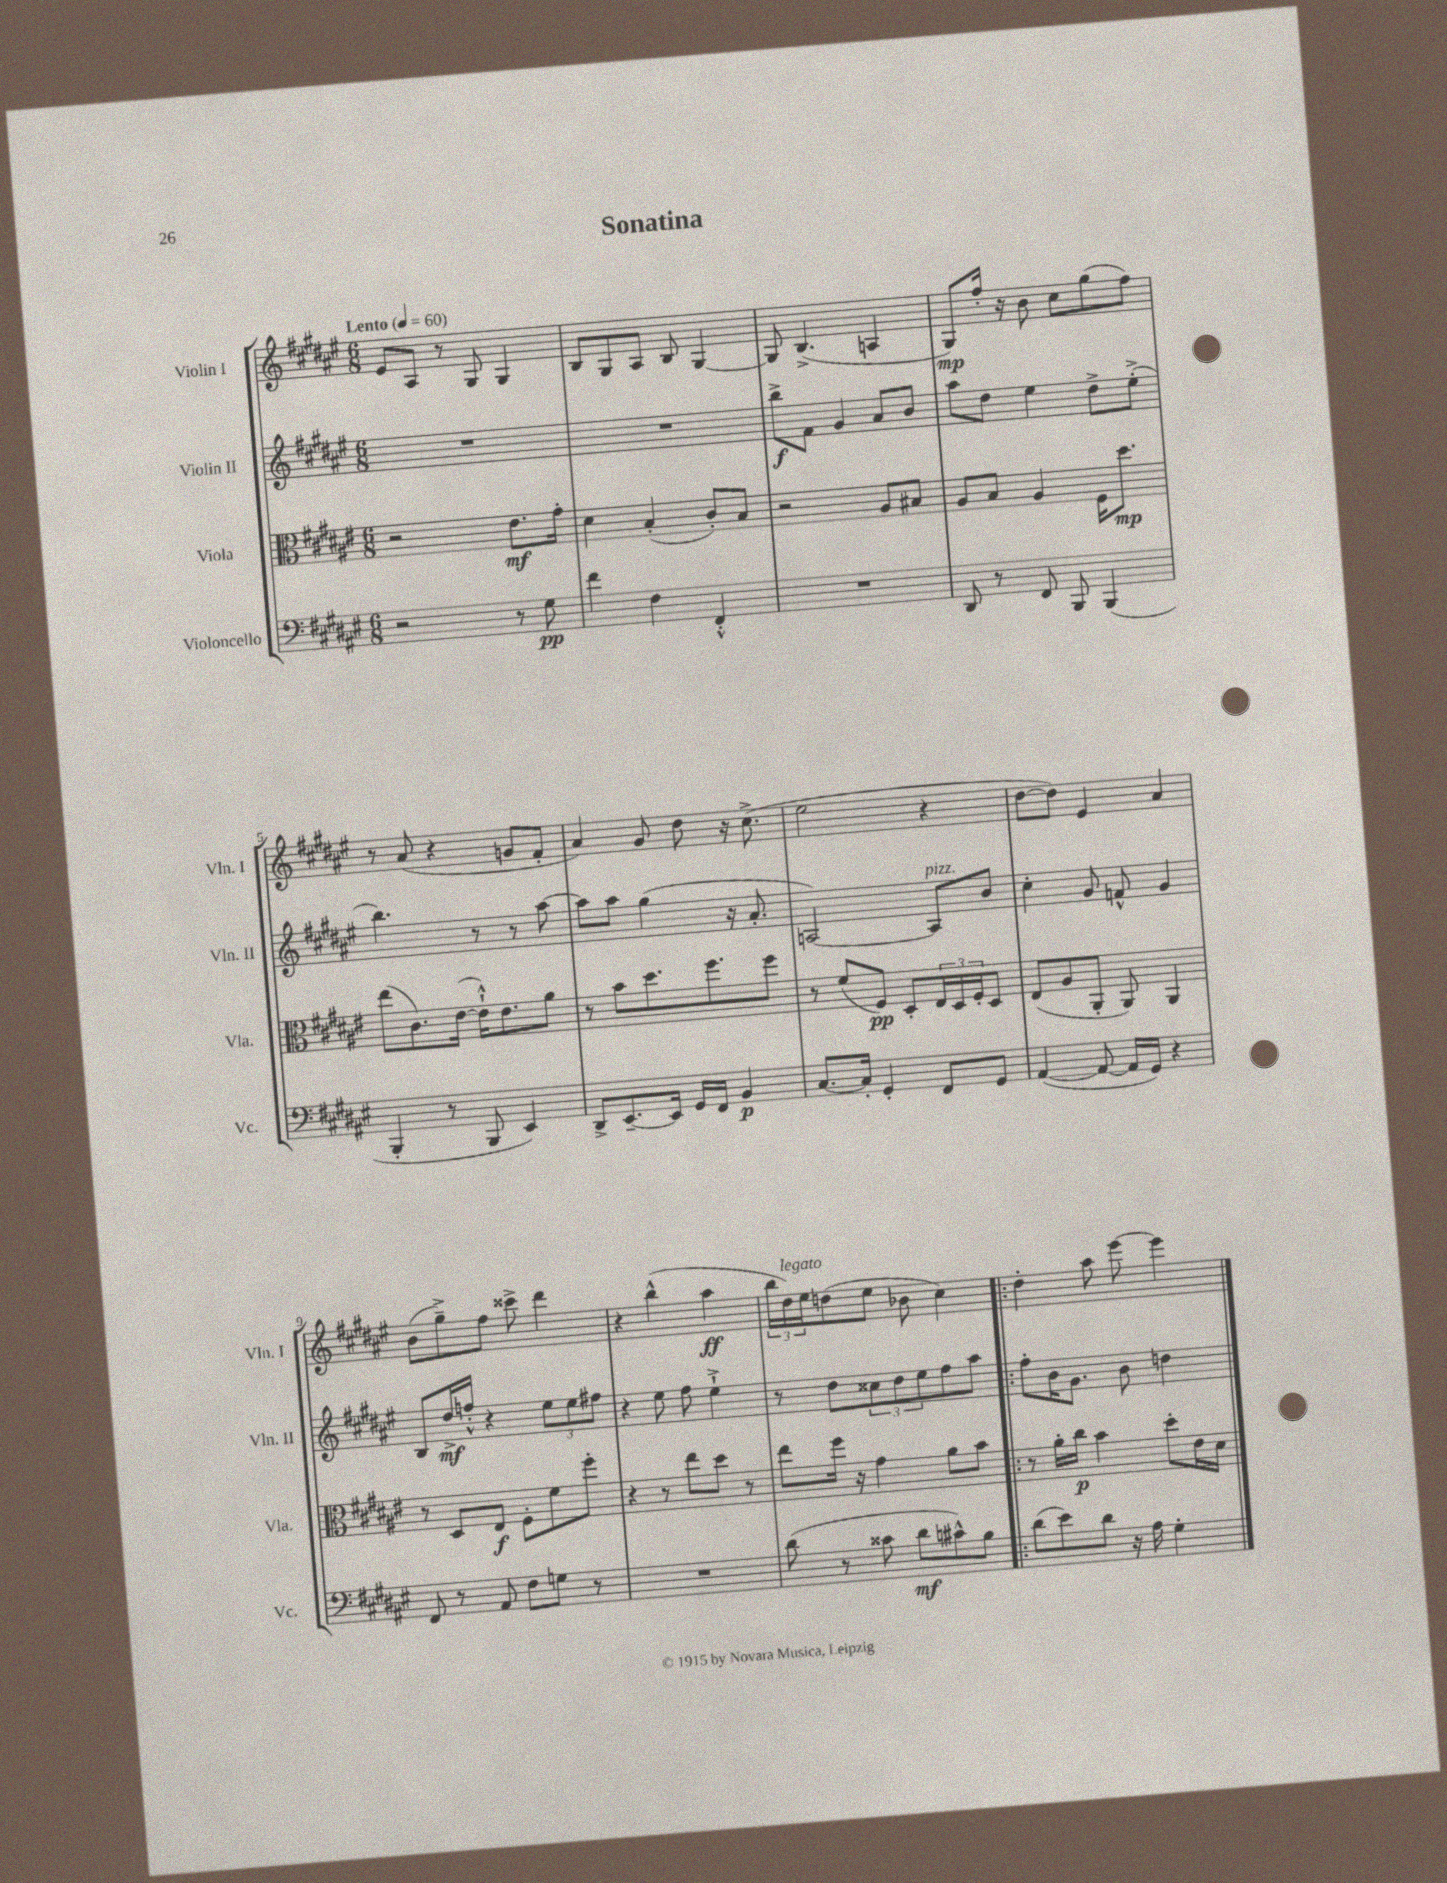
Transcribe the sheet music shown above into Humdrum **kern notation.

**kern	**kern	**kern	**kern
*staff4	*staff3	*staff2	*staff1
*clefF4	*clefC3	*clefG2	*clefG2
*k[f#c#g#d#a#e#]	*k[f#c#g#d#a#e#]	*k[f#c#g#d#a#e#]	*k[f#c#g#d#a#e#]
*M6/8	*M6/8	*M6/8	*M6/8
*MM60	*MM60	*MM60	*MM60
2r	2r	2.r	8e#/L
.	.	.	8A#/J
.	.	.	8r
.	.	.	8G#/
8r	8.e#\L	.	4G#/
8G#\	.	.	.
.	16g#'\Jk	.	.
=	=	=	=
4f#\	4d#\	2.r	8B/L
.	.	.	8G#/
4F#\	(4B'/	.	8A#/J
.	.	.	8B/
4FF#'^^/	8c#'/L)	.	[4G#/
.	8B/J	.	.
=	=	=	=
2.r	2r	8bb^\L	8G#/]
.	.	8f#\J	(4.B^/
.	.	4g#/	.
.	8A#/L	8a#/L	4A/
.	8B#/J	8b/J	.
=	=	=	=
8DD#/	8A#/L	8aa#\L	8G#/L)
8r	8B/J	8dd#\J	16ff#'/Jk
.	.	.	16r
8FF#/	4A#/	4ee#\	8b\
8BBB/	.	.	8cc#\L
(4BBB/	16F#\LK	8dd#^\L	(8gg#\
.	8.dd#\J	.	.
.	.	(8ee#'^\J	8ff#\J)
=	=	=	=
4BBB'/	(8ee#\L	4.bb\)	8r
.	8.c#\)	.	(8a#/
8r	.	.	4r
.	([16e#\Jk	.	.
8BBB/	16e#`^^\]LK)	8r	.
.	8.e#\	.	.
4EE#/)	.	8r	8g/L
.	8a#\J	[8aa#\	8f#'/J
=	=	=	=
8DD#^/L	8r	8aa#\]L	4a#/)
[8.EE#~/	8b\L	8aa#\J	.
.	8.dd#\	(4gg#\	8g#/
16EE#/]Jk	.	.	.
16GG#/LL	.	.	8dd#\
16FF#/JJ	8.ff#\	.	.
4BB/	.	16r	16r
.	.	8.a#'/	(8.cc#^\
.	8ff#\J	.	.
=	=	=	=
[8.C#/L	8r	[2A/)	2ee#\
.	(8f#/L	.	.
16C#'/]Jk	.	.	.
4GG#'/	8F#/J)	.	.
.	8D#'/L	.	.
8FF#/L	24E#/L	8A/]L	4r
.	24D#/	.	.
.	24F#'/J	.	.
8GG#/J	8D#/J	8b/J	.
=	=	=	=
([4AA#/	(8E#/L	4cc#'\	[8dd#\L
.	8A#/	.	8dd#\]J)
8AA#/_	8AA#'/J	8g#/	4e#/
16AA#/]LL	8AA#/)	8f^^/	.
16GG#/JJ)	.	.	.
4r	4AA#/	4g#/	4a#/
=	=	=	=
8FF#/	8r	8B/L	(8b\L
8r	8D#/L	16dd#^/L	8gg#~^\)
.	.	16ff'^^/JJ	.
8AA#/	8E#/J	4r	8ff#\J
8F#\L	8F#'\L	.	8ccc##^\
8G\J	8f#\	12ee#\L	4ddd#\
.	.	12ee#\	.
8r	8ff#'\J	.	.
.	.	12ff#\J	.
=	=	=	=
2.r	4r	4r	4r
.	8r	8ee#\	(4bb^^\
.	8ee#\L	8ff#\	.
.	8dd#\J	4ee#`^\	4aa#\
.	8r	.	.
=	=	=	=
(8d#\	8ee#\L	8r	24bb\LL
.	.	.	24dd#\)
.	.	.	24ee#\J
8r	16ff#\Jk	8dd#\L	(8dd\
.	16r	.	.
8c##\	4g#\	12cc##\	8ee#\J
.	.	12dd#\	.
8d#\L	.	.	8b-\
.	.	12ee#\	.
8c#^^\)	8a#\L	8ff#\	4cc#\)
8B\J	8b\J	8aa#\J	.
=!|:	=!|:	=!|:	=!|:
(8d#\L	8r	8ff#'\L	4dd#'\
8e#\)	16a#'\LL	16b\K	.
.	16cc#\JJ	8.g#\J	.
8d#\J	4b\	.	8aa#\
16r	.	8b\	[8eee#\
16A#\	.	.	.
4G#'\	8dd#'\L	4dd\	4eee#\]
.	16e#\L	.	.
.	16d#\JJ	.	.
==	==	==	==
*-	*-	*-	*-
